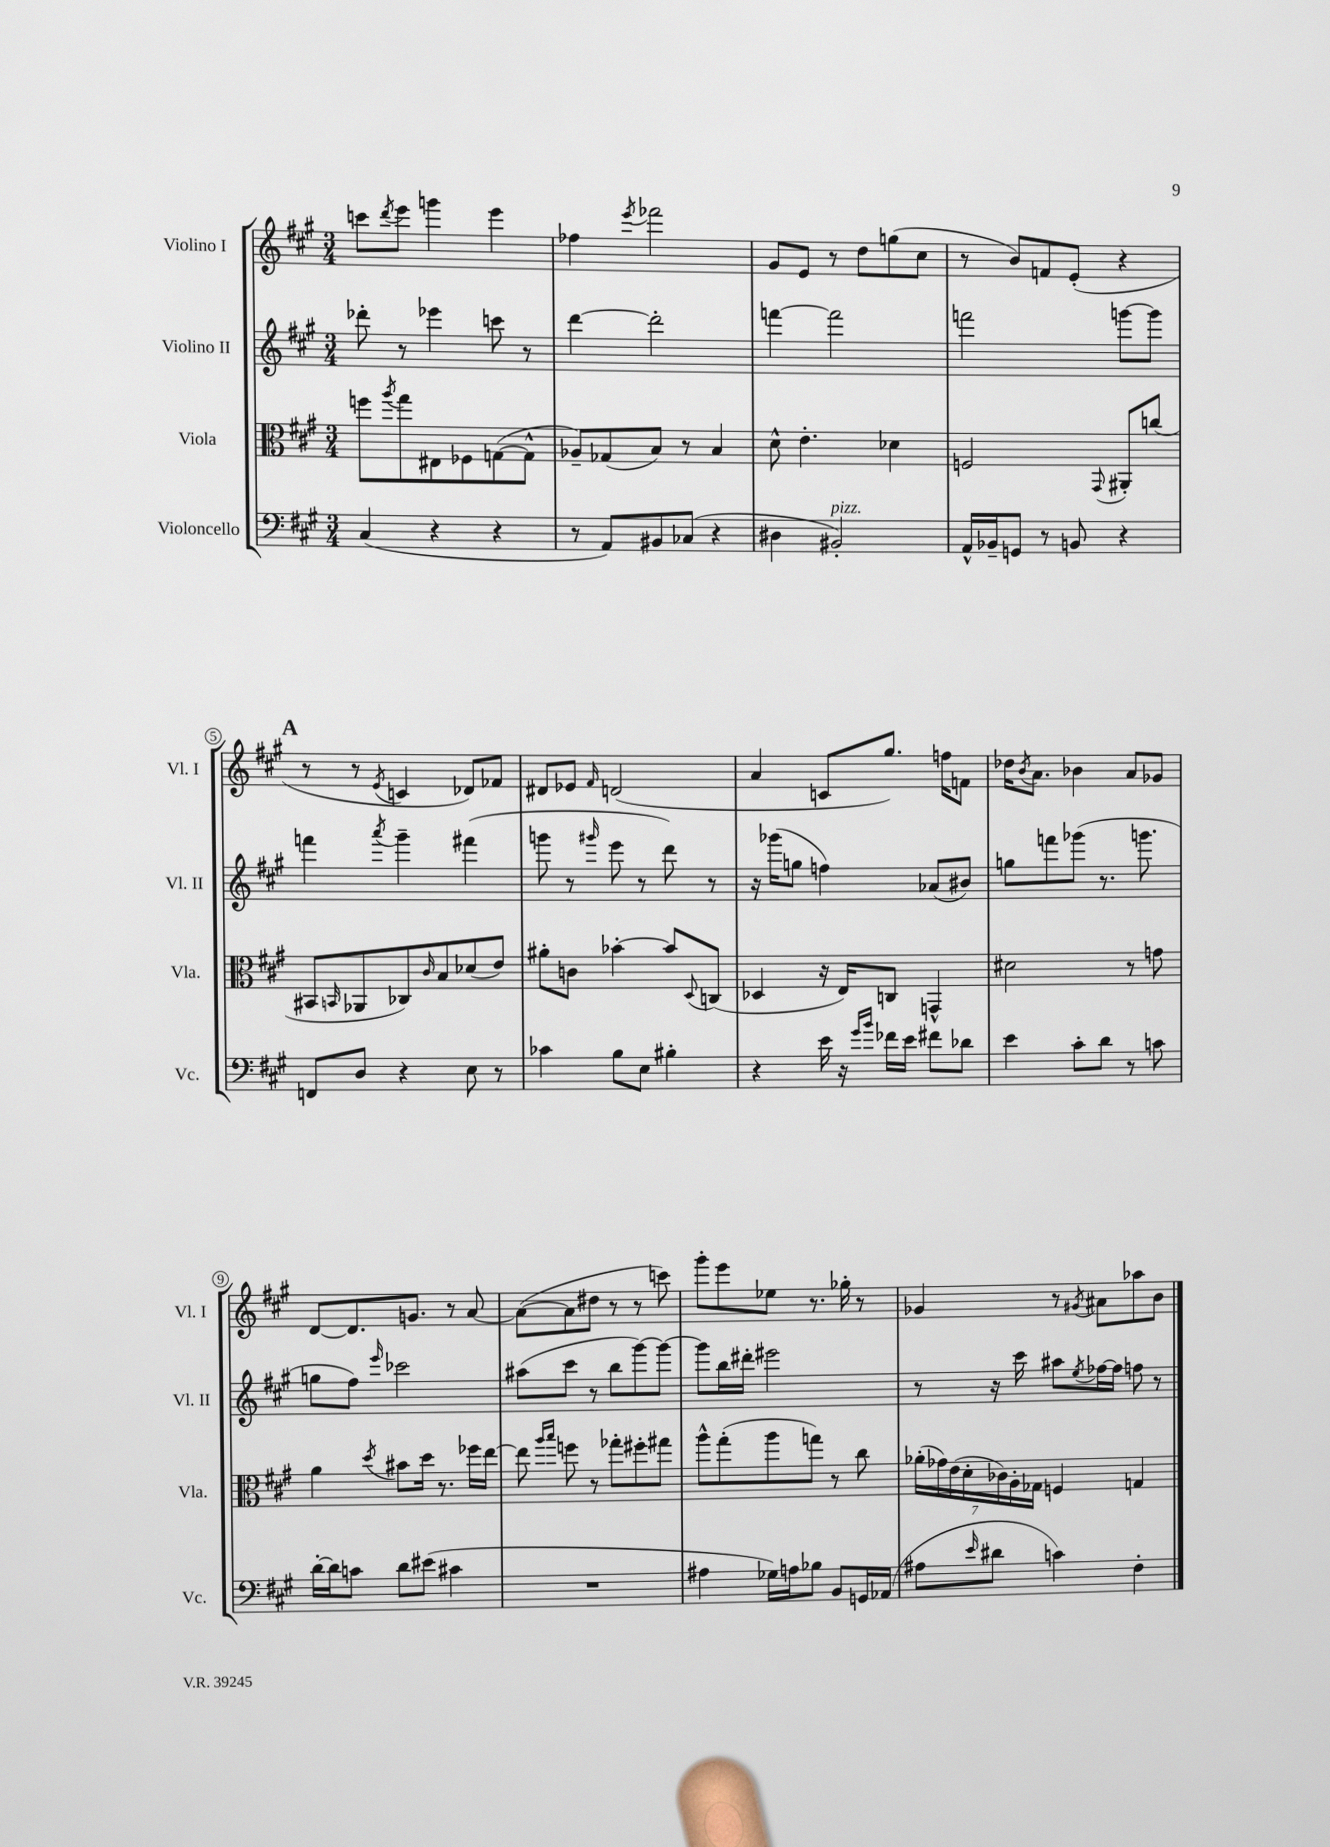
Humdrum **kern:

**kern	**kern	**kern	**kern
*staff4	*staff3	*staff2	*staff1
*clefF4	*clefC3	*clefG2	*clefG2
*k[f#c#g#]	*k[f#c#g#]	*k[f#c#g#]	*k[f#c#g#]
*M3/4	*M3/4	*M3/4	*M3/4
(4C#/	8ff\L	8ddd-'\	8ccc\L
.	8qaa/	.	8qddd/
.	8gg#\	8r	8eee\J
4r	8E#\	4eee-\	4ggg\
.	8F-\	.	.
4r	([8G\	8ccc\	4eee\
.	8G^^\]J	8r	.
=	=	=	=
8r	8A-~/L)	[4ddd\	4ff-\
8AA/L)	(8G-/	.	.
.	.	.	8qeee/
8BB#/	8B/J)	2ddd'\]	2fff-\
(8C-/J	8r	.	.
4r	4B/	.	.
=	=	=	=
4D#\	8d^^\	[4fff\	8g#/L
.	4.e'\	.	8e/J
2BB#'/)	.	2fff\]	8r
.	.	.	8dd\L
.	4d-\	.	(8gg\
.	.	.	8cc#\J
=	=	=	=
16AA^^/LL	2F/	2fff\	8r
16BB-~/J	.	.	.
8GG/J	.	.	8b/L)
8r	.	.	8f/
8BB/	.	.	(8e'/J
.	8qqGG#/	.	.
4r	8AA#'/L	[8ggg\L	4r
.	(8cc/J	8ggg\]J	.
=	=	=	=
8FF/L	8BB#/L	4fff\	8r
.	16qqBB/	.	.
8D/J	8AA-/	.	8r
.	.	8qaaa/	8qe/
4r	8C-/)	4ggg#~\	4c/
.	16qqc#/	.	.
.	8B/	.	.
8E\	(8d-/	(4fff#\	8d-/L)
8r	8e/J)	.	8f-/J
=	=	=	=
4c-\	8a#'\L	8ggg\	8d#/L
.	8c\J	8r	8e-/J
.	.	16qqggg#/	16qqf#/
8B\L	[4b-'\	8eee\	(2d/
8E\J	.	8r	.
4B#'\	8b-/]L	8ddd\)	.
.	8qqD/	.	.
.	(8C/J	8r	.
=	=	=	=
4r	4D-/	16r	4a/
.	.	(16ggg-\LK	.
.	.	8gg\J	.
16e\	16r	4ff\)	8c/L
16r	16E/LK)	.	.
16qqg#/LL	.	.	.
16qqb/JJ	.	.	.
16f-\LL	8C/J	.	8.gg#/J)
16e\JJ	.	.	.
8f#\L	4GG^^/	(8a-/L	.
.	.	.	16ff\LK
8d-\J	.	8b#/J)	8f\J
=	=	=	=
4e\	2d#\	8gg\L	16dd-\LK
.	.	.	8qb/
.	.	.	8.a\J
.	.	8fff\	.
8c#'\L	.	(8ggg-\J	4b-\
8d\J	.	8.r	.
8r	8r	.	8a/L
.	.	8.ggg\	.
8c\	8g\	.	8g-/J
=	=	=	=
[16d'\LL	4a\	8gg\L	[8d/L
16d\]J	.	.	.
8c\J	.	8ff#\J)	8.d/]
.	8qdd/	16qqeee/	.
8d\L	8b#\L	2ccc-\	.
.	.	.	8.g/J
(8e#\J	16dd\Jk	.	.
.	8.r	.	.
4c#\	.	.	8r
.	16ff-\LL	.	[8a/
.	[16ee\JJ	.	.
=	=	=	=
2.r	8ee\]	(8aa#\L	(8a\_L
.	16qqaa/LL	.	.
.	16qqbb/JJ	.	.
.	8ff\	8ccc#\J	8a\]
.	8r	8r	8dd#\J
.	8gg-'\L	8bb\L	8r
.	8ff#'\	[8ggg#\)	8r
.	8gg#\J	8ggg#\_J	8ccc\)
=	=	=	=
4A#\	8aa^^\L	8ggg#\]L	8ggg#'\L
.	(8gg#'\	16bb\L	8eee\
.	.	16ddd#'\JJ	.
16G-\LL)	8aa\	2eee#\	8ee-\J
16A\J	.	.	.
8B-\J	8gg\J)	.	8.r
8BB/L	8r	.	.
.	.	.	16gg-'\
16GG/L	8cc#\	.	8r
(16AA-/JJ	.	.	.
=	=	=	=
8A#\L	(28a-'\LL	8r	4g-/
.	28g-\)	.	.
.	(28e\	.	.
.	28d'\	.	.
16qqe/	.	.	.
8d#\J	.	16r	.
.	28c-\)	.	.
.	28A'\	.	.
.	.	16ccc#\	.
.	28G-\JJ	.	.
4c\)	4F/	8aa#\L	8r
.	.	8qee/	8qg#/
.	.	[16ff-\L	8a#\L
.	.	16ff-\]JJ	.
4F#'\	4G/	8ff\	8aa-\
.	.	8r	8b\J
==	==	==	==
*-	*-	*-	*-
